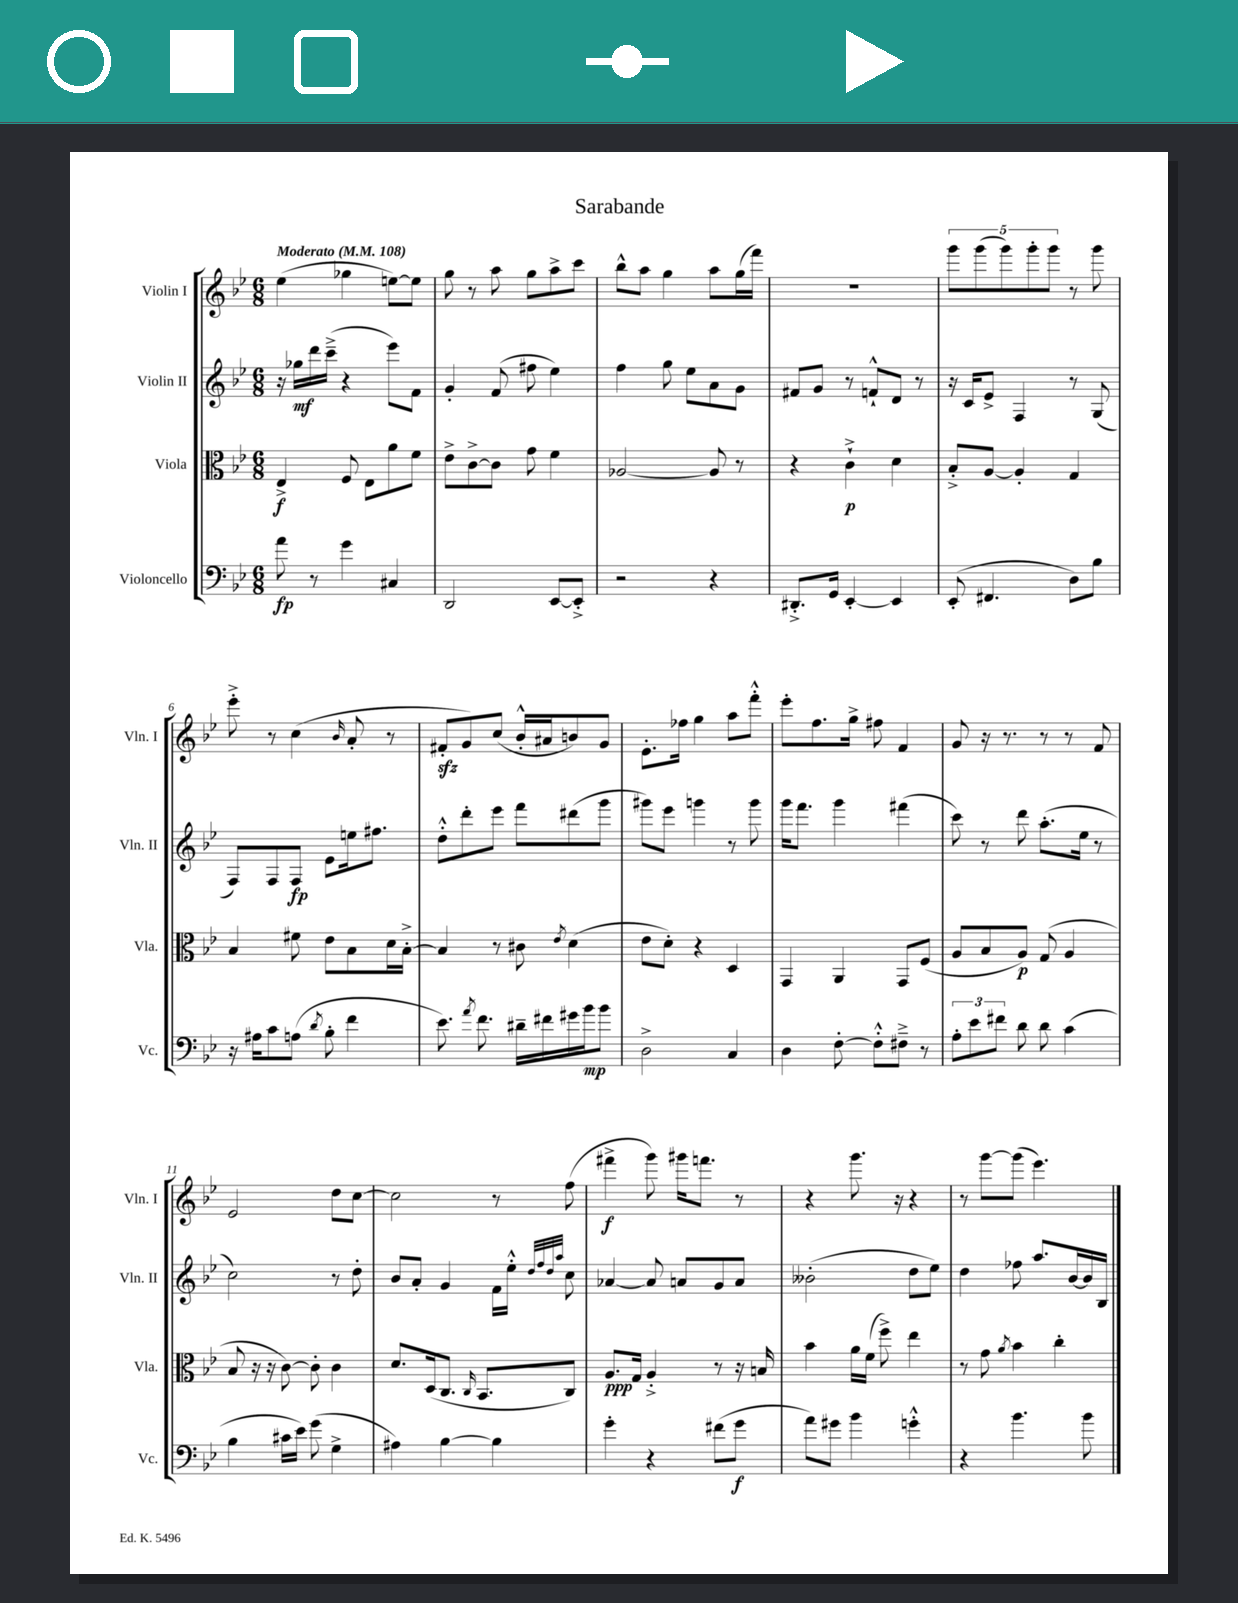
\header { title = "Sarabande" }
<<
\new StaffGroup <<
\new Staff = "s0" \with { instrumentName = "Violin I" shortInstrumentName = "Vln. I" } {
    \clef treble \key bes \major \numericTimeSignature \time 6/8 \tempo "Moderato" 4 = 108
    \autoBeamOff ees''4( ges''4 e''8[~) e''8] |
    g''8 r8 a''8 g''8[ a''8-> c'''8] |
    bes''8[-^ a''8] g''4 a''8[ g''16( f'''16]) |
    R2. |
    \tuplet 5/4 { g'''8[ g'''8( g'''8) g'''8-. g'''8] } r8 g'''8 |
    ees'''8-.-> r8 c''4( \grace { bes'16 } a'8-. r8 |
    fis'8[-.\sfz g'8) c''8]( bes'16[-.-^ ais'16 b'8) g'8] |
    ees'8.[-. fes''16] g''4 a''8[ f'''8]-.-^ |
    ees'''8[-. f''8. g''16]-> fis''8 f'4 |
    g'8 r16 r8. r8 r8 f'8 |
    ees'2 d''8[ c''8]~ |
    c''2 r8 f''8( |
    fis'''4->\f g'''8) gis'''16[ f'''8.] r8 |
    r4 g'''8. r16 r4 |
    r8 g'''8[~ g'''8]( ees'''4.) \bar "|." |
}
\new Staff = "s1" \with { instrumentName = "Violin II" shortInstrumentName = "Vln. II" } {
    \clef treble \key bes \major \numericTimeSignature \time 6/8
    \autoBeamOff r16 ges''16[\mf d'''16 c'''16]--->( r4 ees'''8[) f'8] |
    g'4-. f'8( fis''8 ees''4) |
    f''4 g''8 ees''8[ a'8 g'8] |
    fis'8[ g'8] r8 f'8[-!-^ d'8] r8 |
    r16 c'16[ ees'8]-> f4 r8 g8( |
    f8[) f8 f8]\fp ees'8[ e''16 fis''8.] |
    d''8[-.-^ d'''8-. ees'''8] f'''8[ dis'''8( g'''8] |
    gis'''8[) ees'''8] g'''4 r8 g'''8 |
    g'''16[ f'''8.] g'''4 fis'''4( |
    c'''8) r8 d'''8 a''8.[-.( ees''16] r8 |
    c''2) r8 d''8-. |
    bes'8[ a'8]-. g'4 f'16[ ees''16]-.-^ \grace { d''32[ f''32 d''32 a''32] } c''8 |
    aes'4~ aes'8 a'8[ g'8 a'8] |
    beses'2-.( d''8[ ees''8]) |
    d''4 fes''8 a''8.[ bes'16~ bes'16 bes16] \bar "|." |
}
\new Staff = "s2" \with { instrumentName = "Viola" shortInstrumentName = "Vla." } {
    \clef alto \key bes \major \numericTimeSignature \time 6/8
    \autoBeamOff ees4->\f f8 ees8[ a'8 f'8] |
    ees'8[-> c'8~-> c'8] g'8 f'4 |
    aes2~ aes8 r8 |
    r4 c'4-!->\p d'4 |
    bes8[-.-> a8]~ a4-. g4 |
    bes4 fis'8 ees'8[ bes8 d'16 bes16]~-.-> |
    bes4 r8 cis'8 \acciaccatura { ees'8 } d'4( |
    ees'8[ d'8]-.) r4 d4 |
    g,4 a,4 g,8[ f8]( |
    a8[ bes8 a8]\p) g8( a4 |
    bes8 r16 r16 c'8~) c'8-. c'4 |
    d'8.[ d16( c8.] \grace { c16 } bes,8.[ c8]) |
    a8.[\ppp g16] a4-.-> r8 r16 b16 |
    bes'4 a'16[ f'16]( f''8->) ees''4 |
    r8 g'8 \acciaccatura { a'8 } bes'4 c''4-. \bar "|." |
}
\new Staff = "s3" \with { instrumentName = "Violoncello" shortInstrumentName = "Vc." } {
    \clef bass \key bes \major \numericTimeSignature \time 6/8
    \autoBeamOff a'8\fp r8 g'4 cis4 |
    d,2 ees,8[~ ees,8]-.-> |
    r2 r4 |
    dis,8.[-.-> g,16] ees,4~-. ees,4 |
    ees,8-.( fis,4. d8[) bes8] |
    r16 ais16[ c'8 a8]( \acciaccatura { d'8 } bes8-. f'4 |
    ees'8.) \acciaccatura { a'8 } f'8. dis'16[-- fis'16 gis'16 bes'16\mp bes'8] |
    d2-> c4 |
    d4 f8~-. f8[-.-^ fis8]---> r8 |
    \tuplet 3/2 { a8[-. ees'8 fis'8] } d'8 d'8 c'4( |
    bes4 cis'16[ ees'16]) g'8( g4-> |
    ais4) bes4~ bes4 |
    g'4-. r4 fis'8[( g'8]\f |
    a'8[) gis'8] bes'4 g'4-.-^ |
    r4 bes'4. bes'8 \bar "|." |
}
>>
>>
